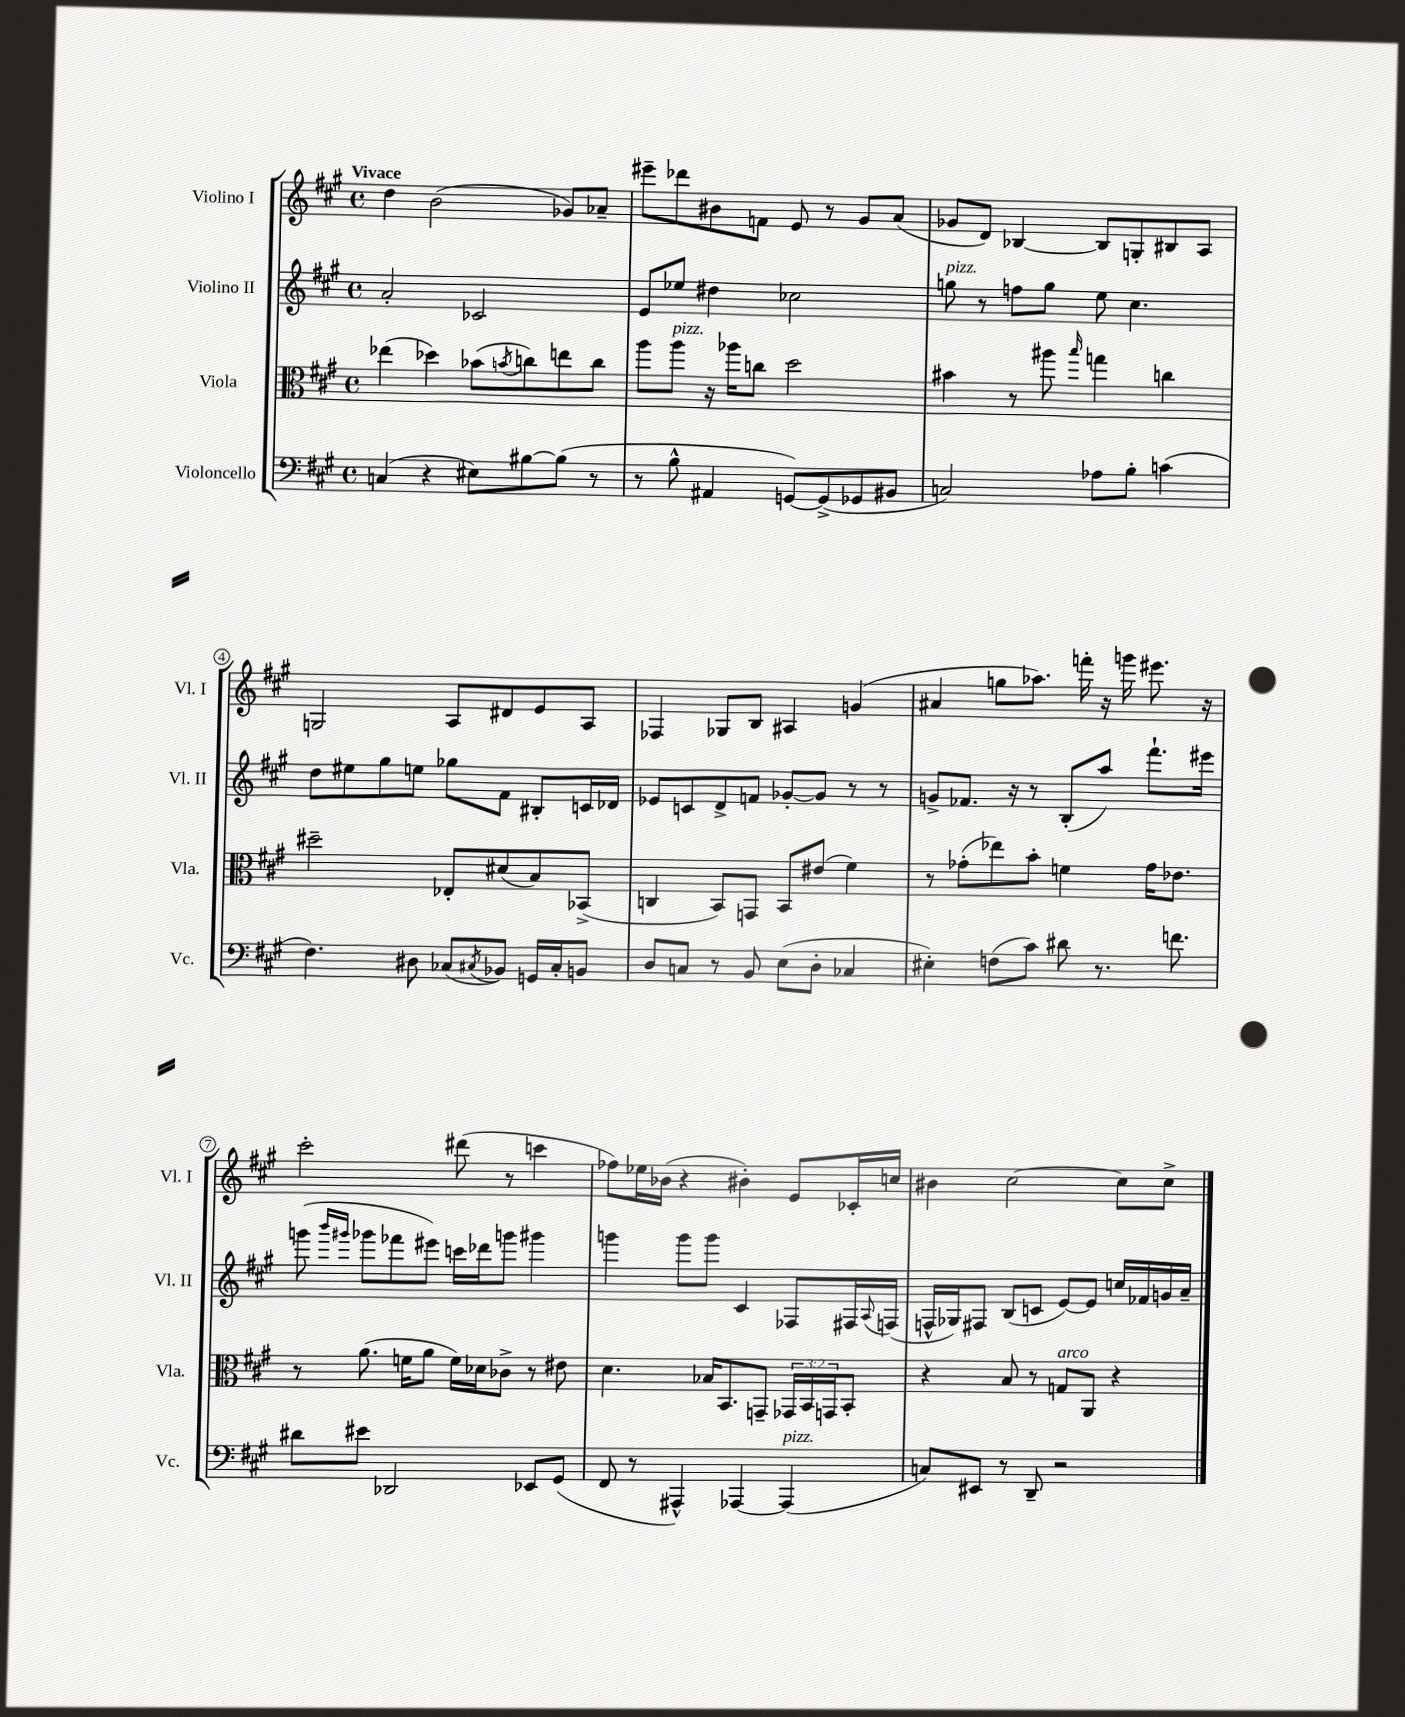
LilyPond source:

<<
\new StaffGroup <<
\new Staff = "s0" \with { instrumentName = "Violino I" shortInstrumentName = "Vl. I" } {
    \clef treble \key a \major \defaultTimeSignature \time 4/4 \tempo "Vivace"
    d''4 b'2( ges'8) aes'8-- |
    eis'''8-- des'''8 bis'8 f'8 e'8 r8 gis'8 a'8( |
    ges'8 d'8) bes4~ bes8 g8-. bis8 a8 |
    g2 a8 dis'8 e'8 a8 |
    fes4 ges8 b8 ais4 g'4( |
    ais'4 g''8 aes''8.) f'''16-. r16 g'''16 eis'''8. r16 |
    cis'''2-. dis'''8( r8 c'''4 |
    fes''8) ees''16 bes'16( r4 bis'4-.) e'8 ces'16-. c''16 |
    bis'4 cis''2~ cis''8 cis''8-> \bar "|." |
}
\new Staff = "s1" \with { instrumentName = "Violino II" shortInstrumentName = "Vl. II" } {
    \clef treble \key a \major \defaultTimeSignature \time 4/4
    a'2-. ces'2 |
    e'8 ees''8 dis''4 ces''2 |
    g''8^\markup { \italic "pizz." } r8 f''8 g''8 e''8 cis''4. |
    d''8 eis''8 gis''8 e''8 ges''8 fis'8 bis8-. c'16 des'16 |
    ees'8 c'8 d'8-> f'8 ges'8~-. ges'8 r8 r8 |
    g'8-> fes'8. r16 r8 b8-.( a''8) fis'''8.-! eis'''16 |
    g'''8( \grace { b'''16 gis'''16 } ges'''8 fes'''8 eis'''8) c'''16 des'''16 g'''8 gis'''4 |
    g'''4 g'''8 g'''8 cis'4 fes8 fis16 \appoggiatura { a8 } f16( |
    f16-^ ges16) fis8 b8( c'8 e'8~) e'8 c''16 fes'16 g'16 a'16-- \bar "|." |
}
\new Staff = "s2" \with { instrumentName = "Viola" shortInstrumentName = "Vla." } {
    \clef alto \key a \major \defaultTimeSignature \time 4/4 \override Staff.TupletNumber.text = #tuplet-number::calc-fraction-text
    ees''4( des''4) bes'8( \acciaccatura { b'8 } c''8) e''8 c''8 |
    a''8 a''8^\markup { \italic "pizz." } r16 aes''16 c''8 d''2 |
    bis'4 r8 ais''8 \grace { b''16 } g''4 c''4 |
    dis''2-- ees8-. dis'8( b8) bes,8->( |
    c4 b,8) g,8 b,8 eis'8( fis'4) |
    r8 ges'8-.( ees''8) b'8-. f'4 ges'16 ees'8. |
    r8 a'8.( f'16 a'8 f'16) des'16 ces'8-> r8 eis'8 |
    d'4. bes16 b,8. g,8-- \tuplet 3/2 { ges,16 b,16 g,16 } b,8-. |
    r4 b8 r8 g8^\markup { \italic "arco" } a,8 r4 \bar "|." |
}
\new Staff = "s3" \with { instrumentName = "Violoncello" shortInstrumentName = "Vc." } {
    \clef bass \key a \major \defaultTimeSignature \time 4/4
    c4( r4 eis8) bis8~ bis8( r8 |
    r8 b8-^ ais,4 g,8~) g,8->( ges,8 bis,8 |
    c2) aes8 b8-. c'4( |
    fis4.) dis8 ces8( \acciaccatura { cis8 } bes,8) g,16 cis16-. b,8 |
    d8 c8 r8 b,8 e8( d8-. ces4 |
    eis4-.) f8( cis'8) dis'8 r8. f'8. |
    dis'8 eis'8 des,2 ees,8 gis,8( |
    fis,8 r8 ais,,4-^) aes,,4~ aes,,4^\markup { \italic "pizz." }( |
    c8) eis,8 r8 d,8-- r2 \bar "|." |
}
>>
>>
\layout { \context { \Score \override BarNumber.stencil = #(make-stencil-circler 0.1 0.3 ly:text-interface::print) } }
